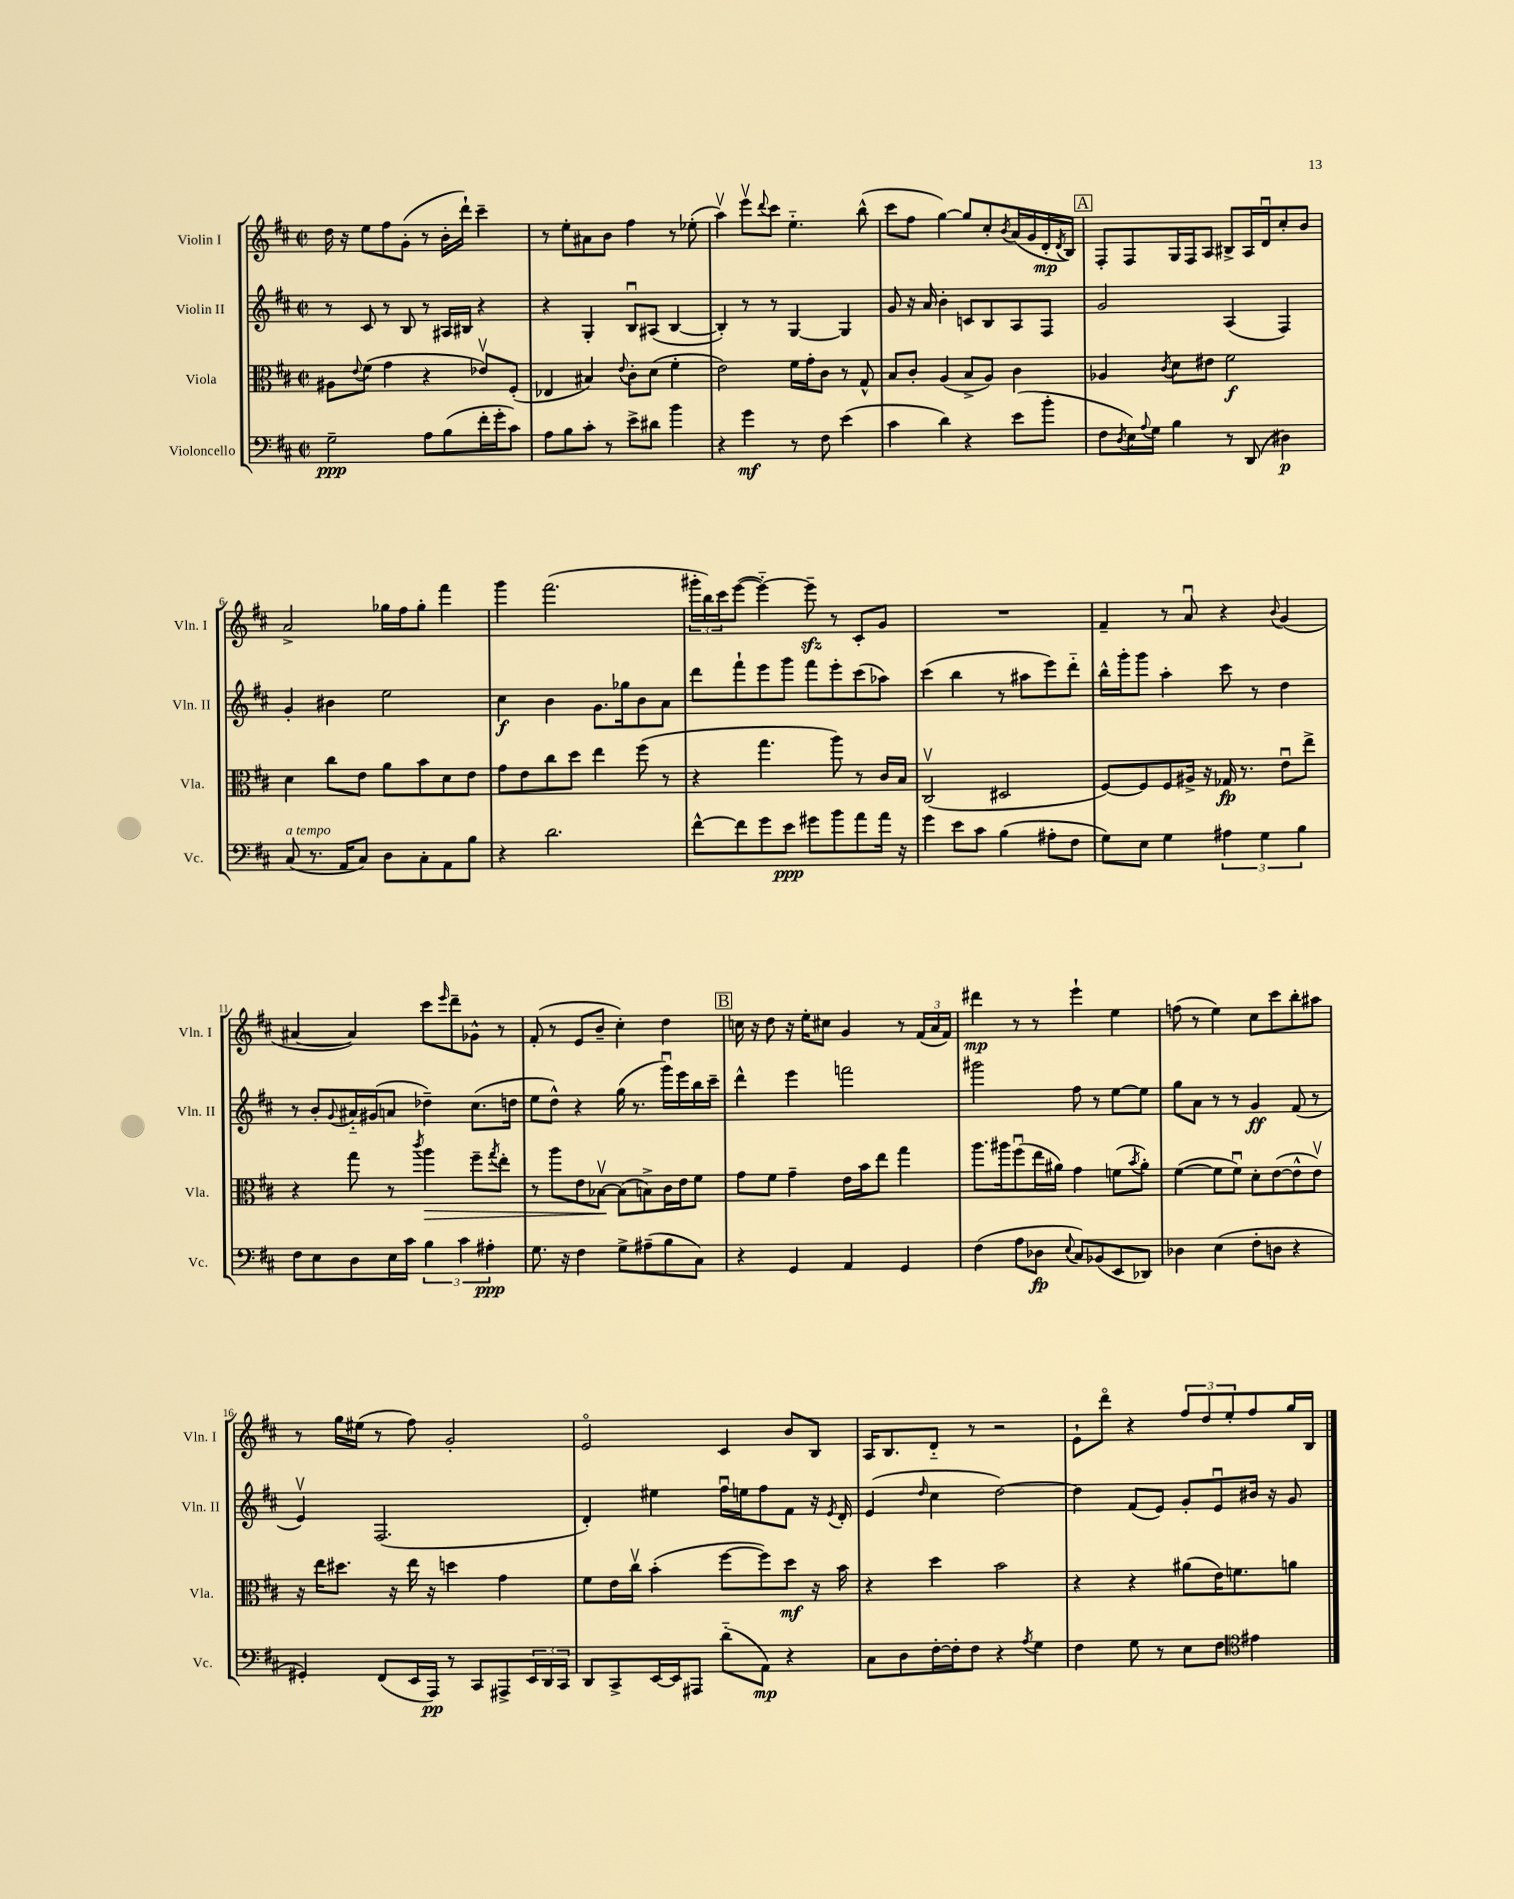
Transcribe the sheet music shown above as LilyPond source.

<<
\new StaffGroup <<
\new Staff = "s0" \with { instrumentName = "Violin I" shortInstrumentName = "Vln. I" } {
    \clef treble \key d \major \defaultTimeSignature \time 2/2
    d''16 r16 e''8 fis''8 g'8-.( r8 b'16-. d'''16-!) cis'''4-- |
    r8 e''8-. ais'8 b'8 fis''4 r8 ees''8-.( |
    a''4\upbow) e'''8\upbow \appoggiatura { d'''8 } cis'''8 e''4.-_ b''8-^( |
    cis'''8 fis''8 g''4~) g''8 cis''8-. \acciaccatura { b'8 } a'16( g'16 d'16-.\mp \acciaccatura { d'8 } b16) |
    \mark \markup { \box "A" } fis8-. fis8 g16 fis16 a8 bis8-> a16 d'16\downbow cis''8-. b'8 |
    a'2-> ges''16 fis''16 ges''8-. fis'''4 |
    g'''4 fis'''2.( |
    \tuplet 3/2 { gis'''16-. b''16) cis'''16 } e'''8~( e'''4~-_) e'''8--\sfz r8 cis'8-. g'8 |
    R1 |
    fis'4-- r8 a'8\downbow r4 \appoggiatura { b'8 } g'4( |
    ais'4~ ais'4) cis'''8 \grace { e'''16 } d'''8-- ges'8-^ r8 |
    fis'8-.( r8 e'8 b'8-- cis''4-.) d''4 |
    \mark \markup { \box "B" } c''16 r16 d''8 r16 e''16-. cis''8 g'4 r8 \tuplet 3/2 { fis'16( a'16 fis'16) } |
    dis'''4\mp r8 r8 e'''4-! e''4 |
    f''8( r8 e''4) cis''8 cis'''8 b''8-. ais''8 |
    r8 g''16 eis''16( r8 fis''8) g'2-. |
    e'2\flageolet cis'4 b'8 b8 |
    a16 b8. d'8-_ r8 r2 |
    e'8-! d'''8\flageolet r4 \tuplet 3/2 { fis''8 d''8 e''8-. } fis''8 g''16 b16 \bar "|." |
}
\new Staff = "s1" \with { instrumentName = "Violin II" shortInstrumentName = "Vln. II" } {
    \clef treble \key d \major \defaultTimeSignature \time 2/2
    r8 cis'8 r8 b8 r8 ais16 bis16 r4 |
    r4 g4-. b8\downbow ais8( b4~ |
    b4-.) r8 r8 g4~ g4 |
    g'8 r16 a'16 b'4-. c'8 b8 a8 fis8 |
    \mark \markup { \box "A" } g'2 a4( fis4) |
    g'4-. bis'4 e''2 |
    cis''4\f b'4 g'8. ges''16 b'8 a'8 |
    d'''8 fis'''8-! e'''8 g'''8 fis'''8 e'''8-. cis'''8( aes''8) |
    cis'''4( b''4 r8 ais''8 e'''8) d'''8-_ |
    b''16-^ g'''16-. g'''8 a''4-. cis'''8 r8 d''4 |
    r8 b'8-. \appoggiatura { g'8 } ais'16-_ gis'16( a'8 des''4--) cis''8.( d''16 |
    e''8 d''8-^) r4 g''16( r8. g'''16\downbow) e'''16 b''16 cis'''16-- |
    \mark \markup { \box "B" } d'''4-^ e'''4 f'''2 |
    gis'''2 fis''8 r8 e''8~ e''8 |
    g''8 a'8 r8 r8 g'4\ff fis'8( r8 |
    e'4\upbow) fis2.( |
    d'4-.) eis''4 fis''16\downbow e''16 fis''8 fis'8 r16 \acciaccatura { e'8 } d'16-. |
    e'4( \grace { d''16 } cis''4 d''2~) |
    d''4 fis'8( e'8) g'8-. e'8\downbow bis'16 r16 g'8 \bar "|." |
}
\new Staff = "s2" \with { instrumentName = "Viola" shortInstrumentName = "Vla." } {
    \clef alto \key d \major \defaultTimeSignature \time 2/2
    ais8 \appoggiatura { e'8 } fis'8( g'4 r4 ees'8\upbow) fis8-.( |
    ees4 bis4) \appoggiatura { e'8 } cis'8-. d'8( fis'4-. |
    e'2) fis'16 g'16-. cis'8 r8 g8-^ |
    b8 cis'8-. a4( b8-> a8) cis'4 |
    \mark \markup { \box "A" } aes4 \acciaccatura { cis'8 } d'8 eis'8 fis'2\f |
    d'4 cis''8 e'8 a'8 b'8 d'8 e'8 |
    g'8 e'8 cis''8 d''8 e''4 fis''8( r8 |
    r4 g''4. a''8) r8 cis'16 b16 |
    cis2\upbow( dis2 |
    fis8~) fis8 fis8 ais16-> r16 ges16\fp r8. e'8\downbow e''8-> |
    r4 g''8 r8 \acciaccatura { cis'''8 } a''4\> fis''8-- \acciaccatura { g''8 } e''8-. |
    r8 a''8 e'8 bes8~\upbow\! bes8( b8->) cis'16 e'16 fis'8 |
    \mark \markup { \box "B" } g'8 fis'8 g'4-- e'16 b'16 e''8 g''4 |
    a''8. ais''16 fis''8\downbow( e''16 ais'16) g'4 f'8( \acciaccatura { b'8 } ais'8-.) |
    fis'4~( fis'8 fis'8\downbow) d'8-. e'8~( e'8-^ e'8\upbow) |
    r16 e''16 dis''8. r16 e''16 r16 d''4 g'4 |
    fis'8 e'16 cis''16\upbow b'4-.( fis''8~ fis''8) d''8\mf r16 b'16 |
    r4 d''4 b'2 |
    r4 r4 ais'8( e'16) f'8. a'8 \bar "|." |
}
\new Staff = "s3" \with { instrumentName = "Violoncello" shortInstrumentName = "Vc." } {
    \clef bass \key d \major \defaultTimeSignature \time 2/2
    g2--\ppp a8 b8( fis'16-. g'16-. cis'8) |
    a8 b8 cis'8-. r8 e'8-> dis'8 b'4 |
    r4 g'4\mf r8 fis8 e'4( |
    cis'4 d'4) r4 e'8( b'8-. |
    \mark \markup { \box "A" } fis8 \acciaccatura { d8 } e16) \appoggiatura { a8 } g16 b4 r8 d,8( dis4\p) |
    cis8^\markup { \italic "a tempo" }( r8. a,16 cis8) d8 cis8-. a,8 b8 |
    r4 d'2. |
    fis'8~-^ fis'8 g'8 e'8\ppp gis'8 b'8 a'8 a'16 r16 |
    g'4 e'8 cis'8 b4( ais8-. fis8 |
    g8) e8 g4 \tuplet 3/2 { ais4 g4 b4 } |
    fis8 e8 d8 e16 cis'16 \tuplet 3/2 { b4 cis'4 ais4-.\ppp } |
    g8. r16 fis4 g8-> ais8--( b8 cis8) |
    \mark \markup { \box "B" } r4 g,4 a,4 g,4 |
    fis4( a8 des8\fp \appoggiatura { e8 } cis8) bes,8( e,8 des,8) |
    des4 e4( fis8-. d8 r4 |
    gis,4-.) fis,8( e,16 a,,16\pp) r8 cis,8 ais,,8-> \tuplet 3/2 { e,16 d,16 cis,16 } |
    d,8 cis,8-> e,16~ e,16 ais,,8 d'8-_( a,8\mp) r4 |
    cis8 d8 fis16~-. fis16-. fis8 r4 \acciaccatura { a8 } g4 |
    fis4 g8 r8 e8 fis8 \clef tenor eis'4 \bar "|." |
}
>>
>>
